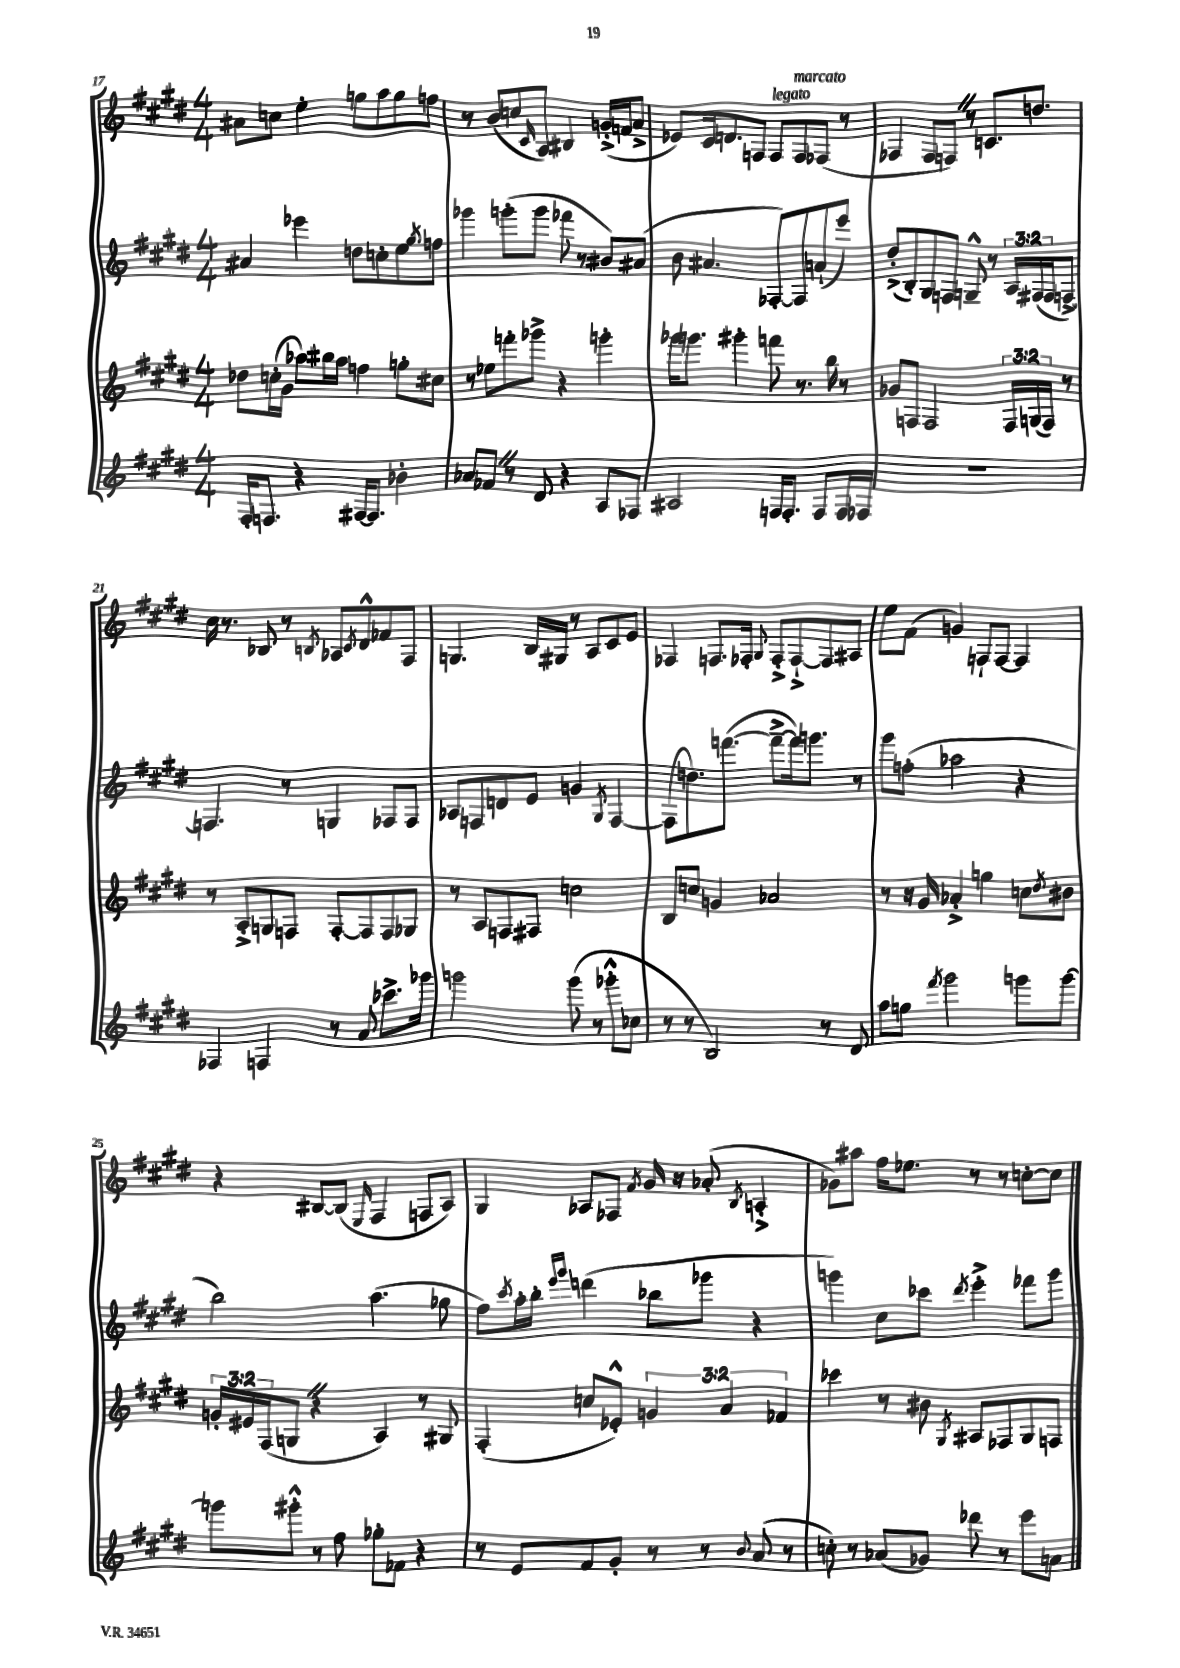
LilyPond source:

<<
\new StaffGroup <<
\new Staff = "s0" {
    \clef treble \key e \major \numericTimeSignature \time 4/4
    ais'8 c''8 e''4-. g''8 a''8 g''8 f''8 |
    r8 b'8( c''8 \grace { cis'16 } a8) bis4 g'16-.->( f'16 a'8-> |
    ees'8) cis'16 d'8. f8 f8^\markup { \italic "legato" } f8^\markup { \italic "marcato" } fes8( r8 |
    fes4 fes8 f8) \once \override BreathingSign.text = \markup { \musicglyph "scripts.caesura.straight" } \breathe r8 c'8. d''8. |
    cis''16 r8. bes8 r8 \acciaccatura { b8 } aes8 \acciaccatura { cis'8 } dis'8-^ fes'8 fis8 |
    g4. b16 gis16 r8 a8 cis'8 e'8 |
    fes4 f8. fes16-. \appoggiatura { gis8 } fes8-.-> fes8~-!-> fes8 ais8 |
    e''8 fis'8( g'4) f8-! f8~ f4 |
    r4 bis8~ bis8( \grace { e16 } fis4 f8 a8) |
    gis4 aes8 fes8 \acciaccatura { fis'8 } gis'16 r16 aes'8-.( \acciaccatura { b8 } a4-.-> |
    ges'8) ais''8 fis''16 ees''8. r8 r8 c''8~-. c''8 \bar "|." |
}
\new Staff = "s1" {
    \clef treble \key e \major \numericTimeSignature \time 4/4 \override Staff.TupletNumber.text = #tuplet-number::calc-fraction-text
    ais'4 ees'''4 d''8 c''8-. e''8 \acciaccatura { gis''8 } f''8 |
    ges'''4 g'''8-.( g'''8 fes'''8 r8 bis'8) ais'8( |
    b'8 ais'4. fes8~-.) fes8 a'8-!( e'''8) |
    dis''8-.->( b8-.) gis8 f8 g8---^ r8 \tuplet 3/2 { a16 fis16( fis16 } f8~->) |
    f4. r8 g4 fes8 fes8 |
    aes8 f8 d'8 e'8 g'4 \acciaccatura { gis8 } f4~ |
    f8( d''8.) f'''8.~( f'''8~---> f'''16) g'''8. r8 |
    gis'''8 f''8-.( aes''2 r4 |
    b''2) a''4.( ges''8 |
    fis''8) \acciaccatura { cis'''8 } a''16-. b''16-. \grace { e'''16 gis'''16 } d'''4( bes''8 ges'''8 r4 |
    g'''4) cis''8 ces'''8 \acciaccatura { dis'''8 } e'''4-.-> fes'''8 g'''8 \bar "|." |
}
\new Staff = "s2" {
    \clef treble \key e \major \numericTimeSignature \time 4/4 \override Staff.TupletNumber.text = #tuplet-number::calc-fraction-text
    des''8 c''16-.( gis'16 aes''8) bis''16 aes''16 f''4 g''8-. cis''8 |
    r8 ees''8 f'''8-. ges'''8-> r4 g'''4-. |
    ges'''16 g'''8. gis'''4-. f'''8 r8. b''16 r8 |
    ges'8 f8 f2 \tuplet 3/2 { f16 g16( f16) } r8 |
    r8 a8-.-> g8 f8 f8~-. f8 f8 ges8 |
    r8 a8 f8 fis8 c''2 |
    b8 c''8 g'4 aes'2 |
    r8 r16 gis'16 aes'4-.-> g''4 c''8 \acciaccatura { dis''8 } bis'8 |
    \tuplet 3/2 { g'16-. eis'16 fis16( } g8 \once \override BreathingSign.text = \markup { \musicglyph "scripts.caesura.straight" } \breathe r4 a4) r8 gis8 |
    fis4-.( c''8 ees'8-.-^) \tuplet 3/2 { g'4 a'4 fes'4 } |
    ces'''4 r8 bis'8 \acciaccatura { gis8 } ais8 fes8 gis8 f8 \bar "|." |
}
\new Staff = "s3" {
    \clef treble \key e \major \numericTimeSignature \time 4/4
    fis16-. f8. r4 fis16~ fis8. bes'4-. |
    aes'8 fes'8 \once \override BreathingSign.text = \markup { \musicglyph "scripts.caesura.straight" } \breathe r8 dis'8 r4 a8 fes8 |
    ais2 f16 f8.-. f8 f16 fes16 |
    R1 |
    fes4 f4 r8 a'8 ces'''8.-> ges'''16 |
    g'''2 g'''8( r8 ges'''8-.-^ ces''8 |
    r8 r8 b2) r8 dis'8 |
    a''8 g''8 \acciaccatura { fis'''8 } gis'''2 g'''8 g'''8~ |
    g'''8 gis'''8-.-^ r8 fis''8 ges''8-. fes'8 r4 |
    r8 e'8 fis'8 gis'8-. r8 r8 \appoggiatura { b'8 } a'8( r8 |
    c''8-.) r8 aes'8( ges'8) des'''8 r8 e'''8 a'8 \bar "|." |
}
>>
>>
\layout { \context { \Score currentBarNumber = #17 } }
